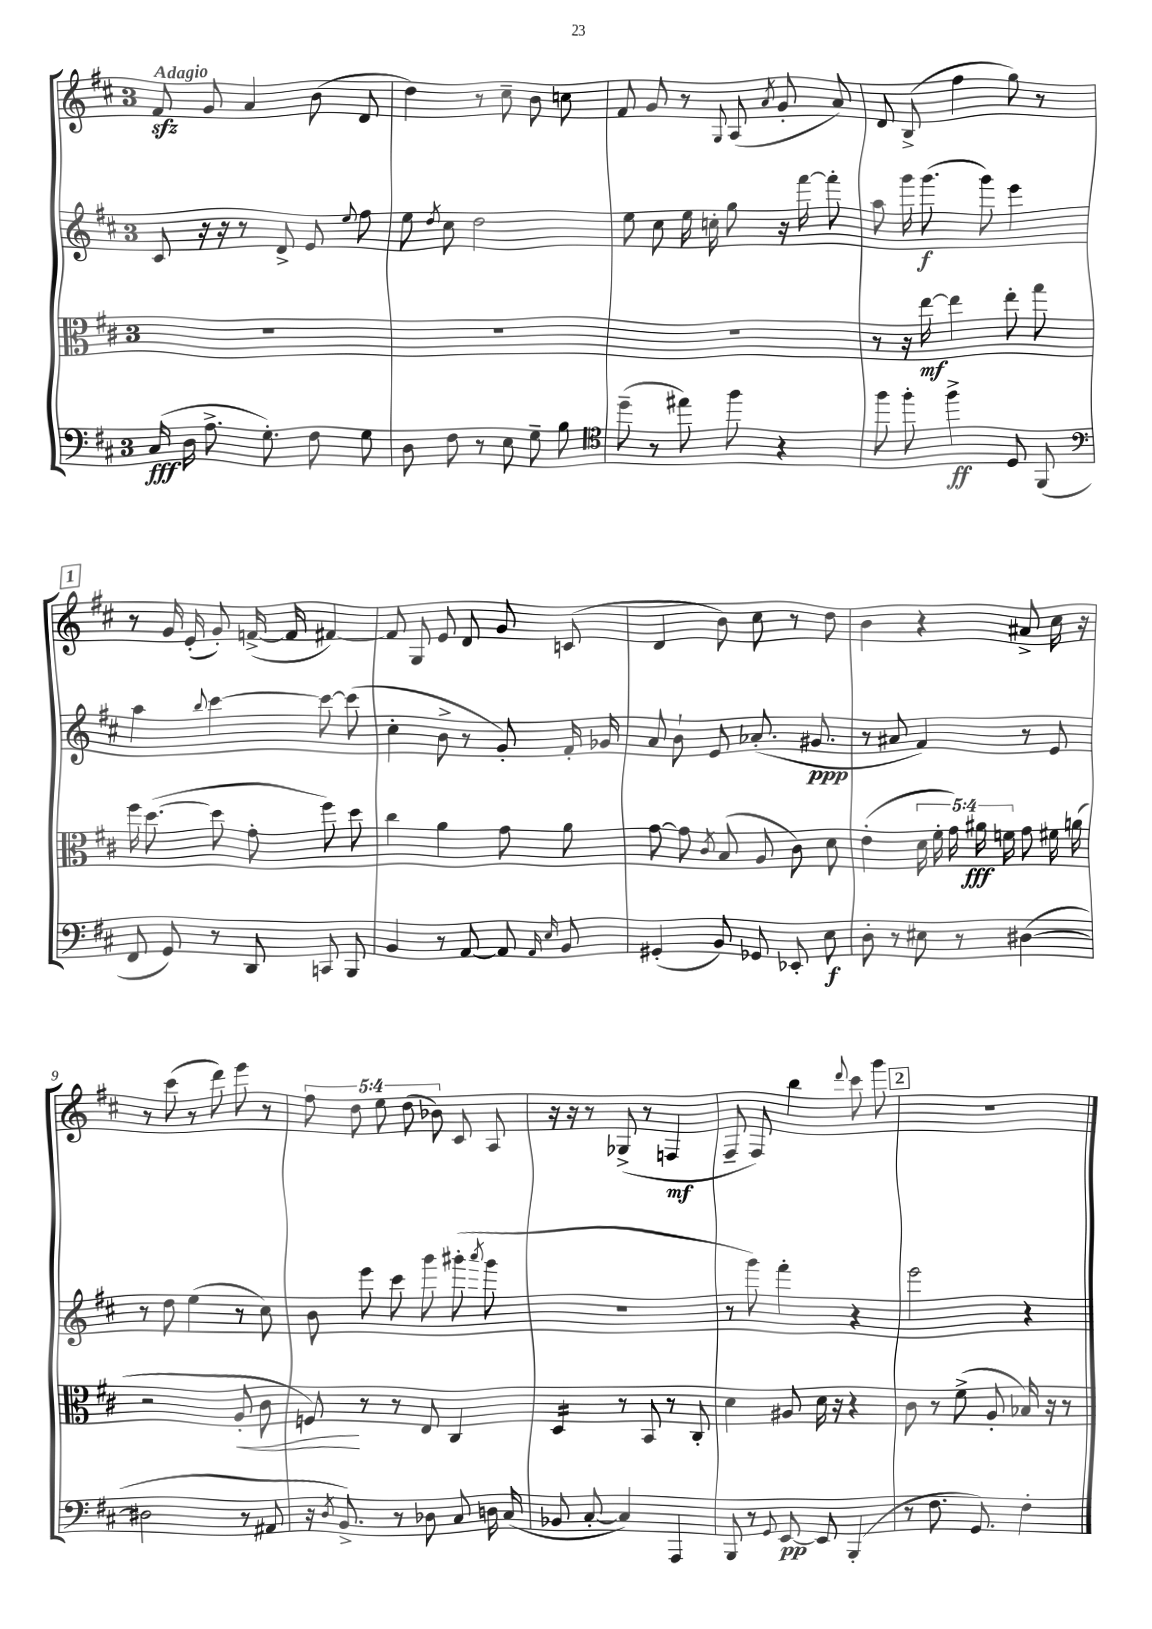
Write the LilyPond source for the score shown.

<<
\new StaffGroup <<
\new Staff = "s0" {
    \clef treble \key d \major \once \override Staff.TimeSignature.style = #'single-digit \time 3/4 \override Staff.TupletNumber.text = #tuplet-number::calc-fraction-text \tempo "Adagio"
    \autoBeamOff fis'8\sfz g'8 a'4 b'8( d'8 |
    d''4) r8 cis''8-- b'8 c''8 |
    fis'8 g'8 r8 \appoggiatura { g8 } a8( \acciaccatura { a'8 } g'8-. a'8) |
    d'8 b8->( fis''4 g''8) r8 |
    \mark \markup { \box "1" } r8 g'16 e'16-.( g'8-.) f'16~->( f'16 fis'4~) |
    fis'8 g8 e'8 d'8 g'8 c'8( |
    d'4 b'8) cis''8 r8 d''8 |
    b'4 r4 ais'8-> cis''16 r16 |
    r8 cis'''8( r8 d'''8) e'''8 r8 |
    \tuplet 5/4 { fis''8 d''8 e''8 d''8( bes'8) } cis'8 a8 |
    r16 r16 r8 ges8->( r8 f4\mf |
    fis8-- fis8) b''4 \appoggiatura { d'''8 } cis'''8 g'''8 |
    \mark \markup { \box "2" } R2. \bar "|." |
}
\new Staff = "s1" {
    \clef treble \key d \major \once \override Staff.TimeSignature.style = #'single-digit \time 3/4
    \autoBeamOff cis'8 r16 r16 r8 d'8-> e'8 \appoggiatura { e''8 } fis''8 |
    e''8 \acciaccatura { d''8 } cis''8 d''2 |
    e''8 cis''8 e''16 c''16-. g''8 r16 fis'''16~ fis'''8-. |
    a''8 g'''16 g'''8.\f( g'''8) e'''4 |
    \mark \markup { \box "1" } a''4 \appoggiatura { b''8 } cis'''4~ cis'''8~ cis'''8( |
    cis''4-. b'8-> r8 g'8-.) fis'16-. ges'16 |
    a'8 b'8-! e'8 aes'8.-.( gis'8.\ppp |
    r8 ais'8 fis'4) r8 e'8 |
    r8 d''8 e''4( r8 cis''8) |
    b'8 e'''8 cis'''8 g'''8 gis'''8-.( \acciaccatura { a'''8 } gis'''8 |
    R2. |
    r8 g'''8) fis'''4-. r4 |
    \mark \markup { \box "2" } e'''2 r4 \bar "|." |
}
\new Staff = "s2" {
    \clef alto \key d \major \once \override Staff.TimeSignature.style = #'single-digit \time 3/4 \override Staff.TupletNumber.text = #tuplet-number::calc-fraction-text
    \autoBeamOff R2. |
    R2. |
    R2. |
    r8 r16 e''16~\mf e''4 e''8-. g''8 |
    \mark \markup { \box "1" } fis''16 d''8.~( d''8 g'8-. fis''8) d''8 |
    cis''4 a'4 g'8 a'8 |
    g'8~ g'8 \acciaccatura { cis'8 } b8( a8 cis'8) d'8 |
    e'4-.( \tuplet 5/4 { d'16 fis'16-. g'16) ais'16\fff f'16 } g'8 fis'16 a'16( |
    r2 a8-.\< cis'8 |
    f8\!) r8 r8 e8 cis4 |
    d4:16 r8 b,8 r8 cis8-. |
    d'4 ais8 d'16 r16 r4 |
    \mark \markup { \box "2" } cis'8 r8 fis'8->( a8-. bes16) r16 r8 \bar "|." |
}
\new Staff = "s3" {
    \clef bass \key d \major \once \override Staff.TimeSignature.style = #'single-digit \time 3/4
    \autoBeamOff cis16\fff( d16 a8.-> g8.-.) fis8 g8 |
    d8 fis8 r8 e8 g8-- b8 |
    \clef tenor d''8--( r8 eis''8) fis''8 r4 |
    fis''8 fis''8-. fis''4->\ff d8 fis,8( |
    \mark \markup { \box "1" } \clef bass fis,8 g,8) r8 d,8 c,8 b,,8 |
    b,4 r8 a,8~ a,8 \grace { a,16 e16 } b,8 |
    gis,4-.( b,8) ges,8 ees,8-. e8\f |
    d8-. r8 eis8 r8 dis4~( |
    dis2 r8 ais,8 |
    r16 \acciaccatura { d8 } b,8.->) r8 des8 cis8 d16 cis16( |
    bes,8 cis8~-. cis4) a,,4 |
    b,,8 r8 \appoggiatura { g,8 } e,8~\pp e,8 b,,4-.( |
    \mark \markup { \box "2" } r8 fis8. g,8.) fis4-. \bar "|." |
}
>>
>>
